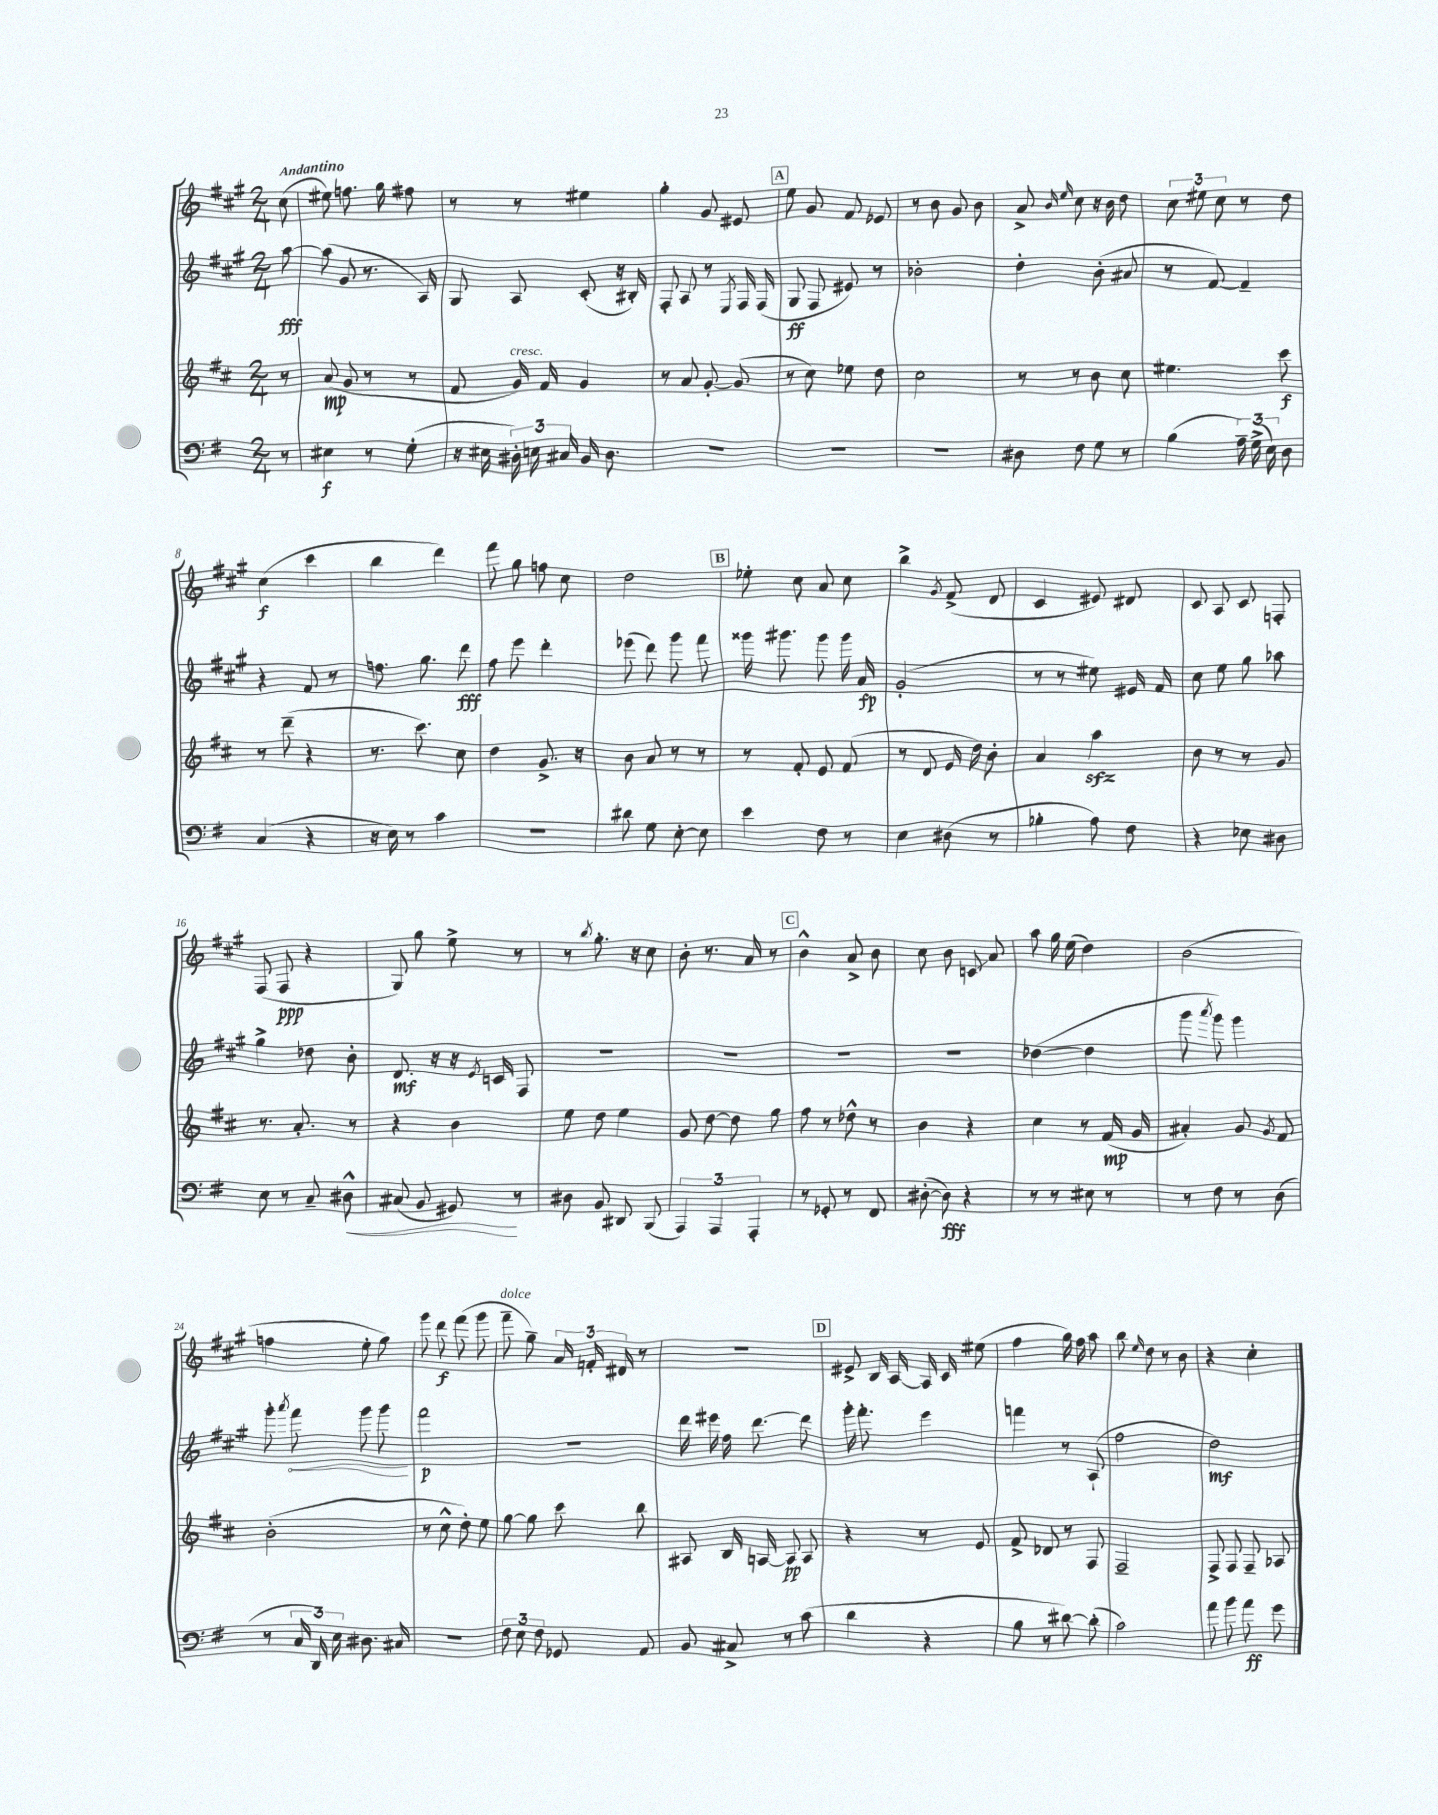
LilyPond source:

<<
\new StaffGroup <<
\new Staff = "s0" {
    \clef treble \key a \major \numericTimeSignature \time 2/4 \partial 8 \tempo "Andantino"
    \autoBeamOff cis''8( |
    eis''8) f''8. gis''16 fis''8 |
    r8 r8 eis''4 |
    gis''4-. gis'8 eis'8 |
    \mark \markup { \box "A" } e''8 gis'8 fis'8 ees'8 |
    r8 b'8 gis'8 b'8 |
    a'8-> \grace { b'16 e''16 } cis''8 r16 b'16 d''8 |
    \tuplet 3/2 { cis''8 eis''8 cis''8 } r8 d''8 |
    cis''4\f( cis'''4 |
    b''4 d'''4) |
    fis'''8 gis''8 f''8 cis''8 |
    d''2 |
    \mark \markup { \box "B" } ees''8-. cis''8 a'8 cis''8 |
    b''4-> \acciaccatura { gis'8 } fis'8->( d'8 |
    cis'4 eis'8) dis'8 |
    cis'8 a8 cis'8 f8-. |
    fis8( fis8\ppp r4 |
    gis8) gis''8 e''8-> r8 |
    r8 \acciaccatura { b''8 } gis''8.-. r16 cis''8 |
    b'8-. r8. a'16 r8 |
    \mark \markup { \box "C" } b'4-^ a'8-> b'8 |
    cis''8 b'8 c'8\glissando a'8 |
    a''8 gis''16 e''16( d''4) |
    b'2( |
    f''4 e''8-. gis''8) |
    gis'''8 d'''8\f fis'''8( gis'''8 |
    fis'''8--^\markup { \italic "dolce" } gis''8--) \tuplet 3/2 { a'16 f'16-. dis'16 } r8 |
    R2 |
    \mark \markup { \box "D" } eis'8-> b16 a16~ a16 cis'16 eis''8( |
    fis''4 gis''16) fis''16 a''8 |
    b''8 \grace { e''16 } d''8 r8 b'8 |
    r4 cis''4-. \bar "|." |
}
\new Staff = "s1" {
    \clef treble \key a \major \numericTimeSignature \time 2/4 \partial 8
    \autoBeamOff a''8~\fff |
    a''8( gis'8 r8. a16) |
    gis8 a8 cis'8-.( r16 bis16-.) |
    fis8-. a8 r8 \acciaccatura { e8 } fis16 fis16( |
    \mark \markup { \box "A" } gis8\ff fis8 eis'8) r8 |
    bes'2-. |
    d''4-. b'8-.( ais'8 |
    r8 fis'8~) fis'4-- |
    r4 fis'8 r8 |
    f''8. gis''8. d'''8\fff |
    fis''8 e'''8 d'''4-. |
    ees'''8( d'''8) gis'''8 fis'''8 |
    \mark \markup { \box "B" } gisis'''16 gis'''8. gis'''8 gis'''16 a'16\fp |
    gis'2-.( |
    r8 r8 eis''8) eis'16 fis'16 |
    cis''8 e''8 gis''8 aes''8 |
    gis''4-> des''8 b'8-. |
    d'8.\mf r16 r16 \acciaccatura { e'8 } c'16 fis8 |
    R2 |
    R2 |
    \mark \markup { \box "C" } R2 |
    R2 |
    des''4~( des''4 |
    gis'''8 \acciaccatura { a'''8 } gis'''8) gis'''4 |
    gis'''8-. \acciaccatura { a'''8 } \once \override Hairpin.circled-tip = ##t fis'''8\< gis'''8 gis'''8\! |
    fis'''2\p |
    r2 |
    d'''16 eis'''16 fis''16 d'''8.~ d'''8 |
    \mark \markup { \box "D" } gis'''16-. fis'''8.-. e'''4 |
    f'''4 r8 a8-!( |
    fis''2 |
    d''2\mf) \bar "|." |
}
\new Staff = "s2" {
    \clef treble \key d \major \numericTimeSignature \time 2/4 \partial 8
    \autoBeamOff r8 |
    a'8\mp( g'8 r8 r8 |
    fis'8 g'16^\markup { \italic "cresc." }) fis'16 g'4 |
    r8 a'8 g'8~-. g'8( |
    \mark \markup { \box "A" } r8 cis''8) ees''8 d''8 |
    cis''2 |
    r8 r8 b'8 cis''8 |
    eis''4. cis'''8\f |
    r8 d'''8--( r4 |
    r8. cis'''8.) cis''8 |
    d''4 g'8.-> r16 |
    b'8 a'8 r8 r8 |
    \mark \markup { \box "B" } r8 fis'8-. e'8 fis'8( |
    r8 d'8 e'16 d''16) b'8-. |
    a'4 a''4\sfz |
    b'8 r8 r8 g'8 |
    r8. a'8.-. r8 |
    r4 b'4 |
    e''8 d''8 e''4 |
    g'8 d''8~ d''8 g''8 |
    \mark \markup { \box "C" } fis''8 r8 des''8-^ r8 |
    b'4 r4 |
    cis''4 r8 fis'16\mp( g'16 |
    ais'4-.) g'8 \acciaccatura { g'8 } fis'8 |
    b'2-.( |
    r8 cis''8-^ d''8-.) e''8 |
    g''8~ g''8 cis'''8 b''8 |
    ais8 b16 a16~ a8\pp a8 |
    \mark \markup { \box "D" } r4 r8 e'8 |
    fis'8-> des'8 r8 fis8 |
    fis2-- |
    fis8-> fis8 fis8-- aes8 \bar "|." |
}
\new Staff = "s3" {
    \clef bass \key g \major \numericTimeSignature \time 2/4 \partial 8
    \autoBeamOff r8 |
    eis4\f r8 g8-.( |
    r16 eis16 \tuplet 3/2 { dis16-.) e16 cis16 } b,16 dis8. |
    R2 |
    \mark \markup { \box "A" } R2 |
    R2 |
    dis8 fis8 g8 r8 |
    b4( \tuplet 3/2 { a16--) g16->( e16) } d8 |
    c4( r4 |
    r16 e16) r8 c'4 |
    R2 |
    dis'8 g8 e8~-. e8 |
    \mark \markup { \box "B" } e'4 fis8 r8 |
    e4 dis8( r8 |
    bes4-. a8) fis8 |
    r4 ees8 dis8 |
    e8 r8 c8-- dis8-^\< |
    cis8( b,8 gis,8\!) r8 |
    dis8 b,8 dis,8 b,,8( |
    \tuplet 3/2 { a,,4) a,,4 a,,4-. } |
    \mark \markup { \box "C" } r8 ges,8-. r8 fis,8 |
    dis8~-.( dis8\fff) r4 |
    r8 r8 eis8 r8 |
    r8 fis8 r8 d8( |
    r8 \tuplet 3/2 { c16 d,16) e16 } dis8. cis16 |
    R2 |
    \tuplet 3/2 { fis8 e8 fis8 } ges,8 a,8 |
    b,8 cis8-> r8 c'8( |
    \mark \markup { \box "D" } d'4 r4 |
    b8 r8 dis'8~) dis'8-.( |
    c'2) |
    a'8 b'8 a'8\ff g'8 \bar "|." |
}
>>
>>
